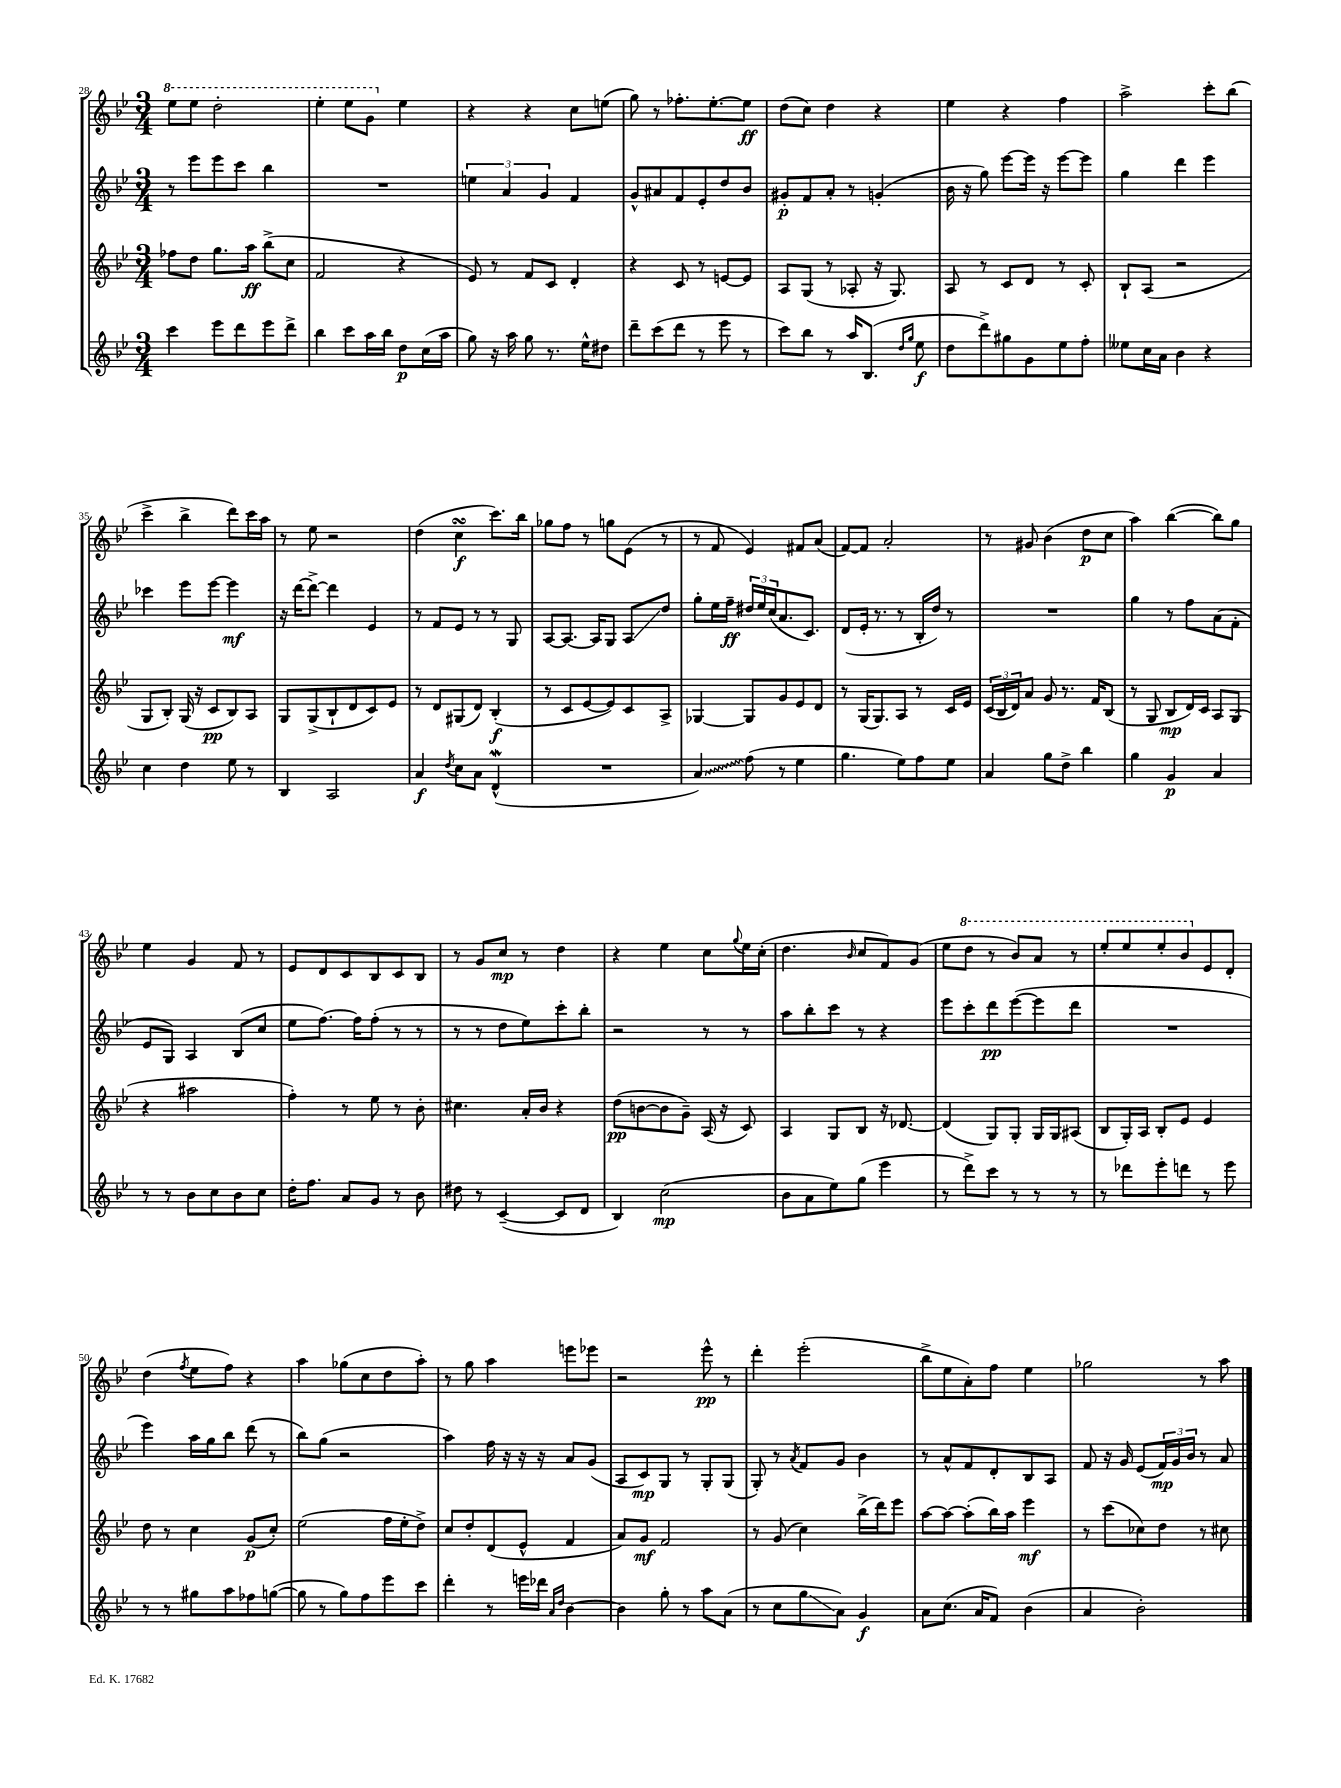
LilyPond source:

<<
\new StaffGroup <<
\new Staff = "s0" {
    \clef treble \key bes \major \numericTimeSignature \time 3/4
    \ottava #1 ees'''8 ees'''8 d'''2-. |
    ees'''4-. ees'''8 g''8 \ottava #0 ees''4 |
    r4 r4 c''8 e''8( |
    g''8) r8 fes''8.-. ees''8.~-. ees''8\ff |
    d''8( c''8) d''4 r4 |
    ees''4 r4 f''4 |
    a''2-> c'''8-. bes''8( |
    c'''4-> bes''4-> d'''8) c'''16 a''16 |
    r8 ees''8 r2 |
    d''4( c''4\turn\f c'''8.) bes''16 |
    ges''8 f''8 r8 g''8 ees'8( r8 |
    r8 f'8 ees'4) fis'8 a'8( |
    f'8~) f'8 a'2-. |
    r8 gis'8 bes'4( d''8\p c''8 |
    a''4) bes''4~( bes''8) g''8 |
    ees''4 g'4 f'8 r8 |
    ees'8 d'8 c'8 bes8 c'8 bes8 |
    r8 g'8 c''8\mp r8 d''4 |
    r4 ees''4 c''8 \appoggiatura { g''8 } ees''16 c''16-.( |
    d''4. \grace { bes'16 } c''8 f'8) g'8( |
    ees''8 \ottava #1 d'''8 r8 bes''8) a''8 r8 |
    ees'''8-. ees'''8 ees'''8-. bes''8 \ottava #0 ees'8 d'8-. |
    d''4( \acciaccatura { f''8 } ees''8 f''8) r4 |
    a''4 ges''8( c''8 d''8 a''8-.) |
    r8 g''8 a''4 e'''8 ees'''8 |
    r2 ees'''8-^\pp r8 |
    d'''4-. ees'''2-.( |
    bes''8-> ees''8 a'8-.) f''8 ees''4 |
    ges''2 r8 a''8 \bar "|." |
}
\new Staff = "s1" {
    \clef treble \key bes \major \numericTimeSignature \time 3/4
    r8 ees'''8 ees'''8 c'''8 bes''4 |
    R2. |
    \tuplet 3/2 { e''4 a'4 g'4 } f'4 |
    g'8-^ ais'8 f'8 ees'8-. d''8 bes'8 |
    gis'8-.\p f'8 a'8-. r8 g'4-.( |
    bes'16 r16 g''8) ees'''8~ ees'''16 r16 ees'''8~ ees'''8 |
    g''4 d'''4 ees'''4 |
    ces'''4 ees'''8 ees'''8~ ees'''4\mf |
    r16 d'''16~ d'''8~-> d'''4 ees'4 |
    r8 f'8 ees'8 r8 r8 g8 |
    a8~ a8.~ a16 g8 a8\glissando d''8 |
    g''8-. ees''16 f''16--\ff \tuplet 3/2 { dis''16 ees''16 c''16( } a'8. c'8.) |
    d'8( ees'16-. r8. r8 bes16-. d''16) r8 |
    R2. |
    g''4 r8 f''8 a'8( f'8-. |
    ees'8 g8) a4 bes8( c''8 |
    ees''8 f''8.~) f''16 f''8-.( r8 r8 |
    r8 r8 d''8 ees''8) c'''8-. bes''8-. |
    r2 r8 r8 |
    a''8 bes''8-. c'''8 r8 r4 |
    ees'''8 c'''8-. d'''8\pp ees'''8~( ees'''8 d'''8 |
    R2. |
    ees'''4) a''16 g''16 bes''8 d'''8( r8 |
    bes''8) g''8( r2 |
    a''4) f''16 r16 r16 r16 a'8 g'8( |
    a8 c'8\mp) g8 r8 g8-. g8( |
    g8-.) r8 \acciaccatura { a'8 } f'8 g'8 bes'4 |
    r8 a'8-^ f'8 d'8-. bes8 a8 |
    f'8 r16 g'16 ees'8( \tuplet 3/2 { f'16\mp) g'16 bes'16 } r8 a'8 \bar "|." |
}
\new Staff = "s2" {
    \clef treble \key bes \major \numericTimeSignature \time 3/4
    fes''8 d''8 g''8. a''16\ff bes''8->( c''8 |
    f'2 r4 |
    ees'8) r8 f'8 c'8 d'4-. |
    r4 c'8 r8 e'8~ e'8 |
    a8 g8( r8 aes8-. r16 g8.) |
    a8 r8 c'8 d'8 r8 c'8-. |
    bes8-! a8( r2 |
    g8 bes8-.) g16( r16 c'8\pp bes8) a8 |
    g8 g8->( bes8-! d'8 c'8) ees'8 |
    r8 d'8 gis8( d'8) bes4-.\f( |
    r8 c'8 ees'8~ ees'8) c'8 a8-> |
    ges4~ ges8 g'8 ees'8 d'8 |
    r8 g16( g8.) a8 r8 c'16 ees'16 |
    \tuplet 3/2 { c'16( bes16 d'16) } a'8 g'8 r8. f'16 bes8( |
    r8 g8 bes8\mp d'16) c'16 a8 g8( |
    r4 ais''2 |
    f''4-.) r8 ees''8 r8 bes'8-. |
    cis''4. a'16-. bes'16 r4 |
    d''8\pp( b'8~ b'8 g'8--) a16( r16 c'8) |
    a4 g8 bes8 r16 des'8.~ |
    des'4( g8) g8-. g16 g16 ais8( |
    bes8 g16-.) a16 bes8-. ees'8 ees'4 |
    d''8 r8 c''4 g'8\p( c''8-.) |
    ees''2( f''16 ees''16-. d''8->) |
    c''8 d''8-. d'8( ees'8-^ f'4 |
    a'8) g'8\mf f'2 |
    r8 g'8( c''4) bes''16->( d'''16) ees'''8 |
    a''8~ a''8~ a''8-.( bes''16) a''16 ees'''4\mf |
    r8 c'''8( ces''8) d''8 r8 cis''8 \bar "|." |
}
\new Staff = "s3" {
    \clef treble \key bes \major \numericTimeSignature \time 3/4
    c'''4 ees'''8 d'''8 ees'''8 d'''8-> |
    bes''4 c'''8 a''16 bes''16 d''8\p c''16( a''16 |
    g''8) r16 a''16 g''8 r8. ees''16-^ dis''8 |
    d'''8-- c'''8( d'''8 r8 ees'''8 r8 |
    c'''8) bes''8 r8 a''16 bes8.( \grace { d''16 g''16 } ees''8\f |
    d''8 d'''8->) gis''8 g'8 ees''8 f''8-. |
    eeses''8 c''16 a'16 bes'4 r4 |
    c''4 d''4 ees''8 r8 |
    bes4 a2 |
    a'4\f \acciaccatura { d''8 } c''8 a'8 d'4-^\mordent( |
    R2. |
    \once \override Glissando.style = #'zigzag a'4\glissando) f''8( r8 ees''4 |
    g''4. ees''8) f''8 ees''8 |
    a'4 g''8 d''8-> bes''4 |
    g''4 g'4\p a'4 |
    r8 r8 bes'8 c''8 bes'8 c''8 |
    d''16-. f''8. a'8 g'8 r8 bes'8 |
    dis''8 r8 c'4~--( c'8 d'8 |
    bes4) c''2\mp( |
    bes'8 a'8 ees''8) g''8( ees'''4 |
    r8 d'''8->) c'''8 r8 r8 r8 |
    r8 des'''8 ees'''8-. d'''8 r8 ees'''8 |
    r8 r8 gis''8 a''8 fes''8 g''8~( |
    g''8 r8 g''8) f''8 ees'''8 c'''8 |
    d'''4-. r8 e'''16 des'''16 \grace { a'16 d''16 } bes'4~ |
    bes'4 g''8-. r8 a''8 a'8( |
    r8 c''8 g''8\glissando a'8) g'4\f |
    a'8 c''8.( a'16 f'8) bes'4( |
    a'4 bes'2-.) \bar "|." |
}
>>
>>
\layout { \context { \Score currentBarNumber = #28 } }
